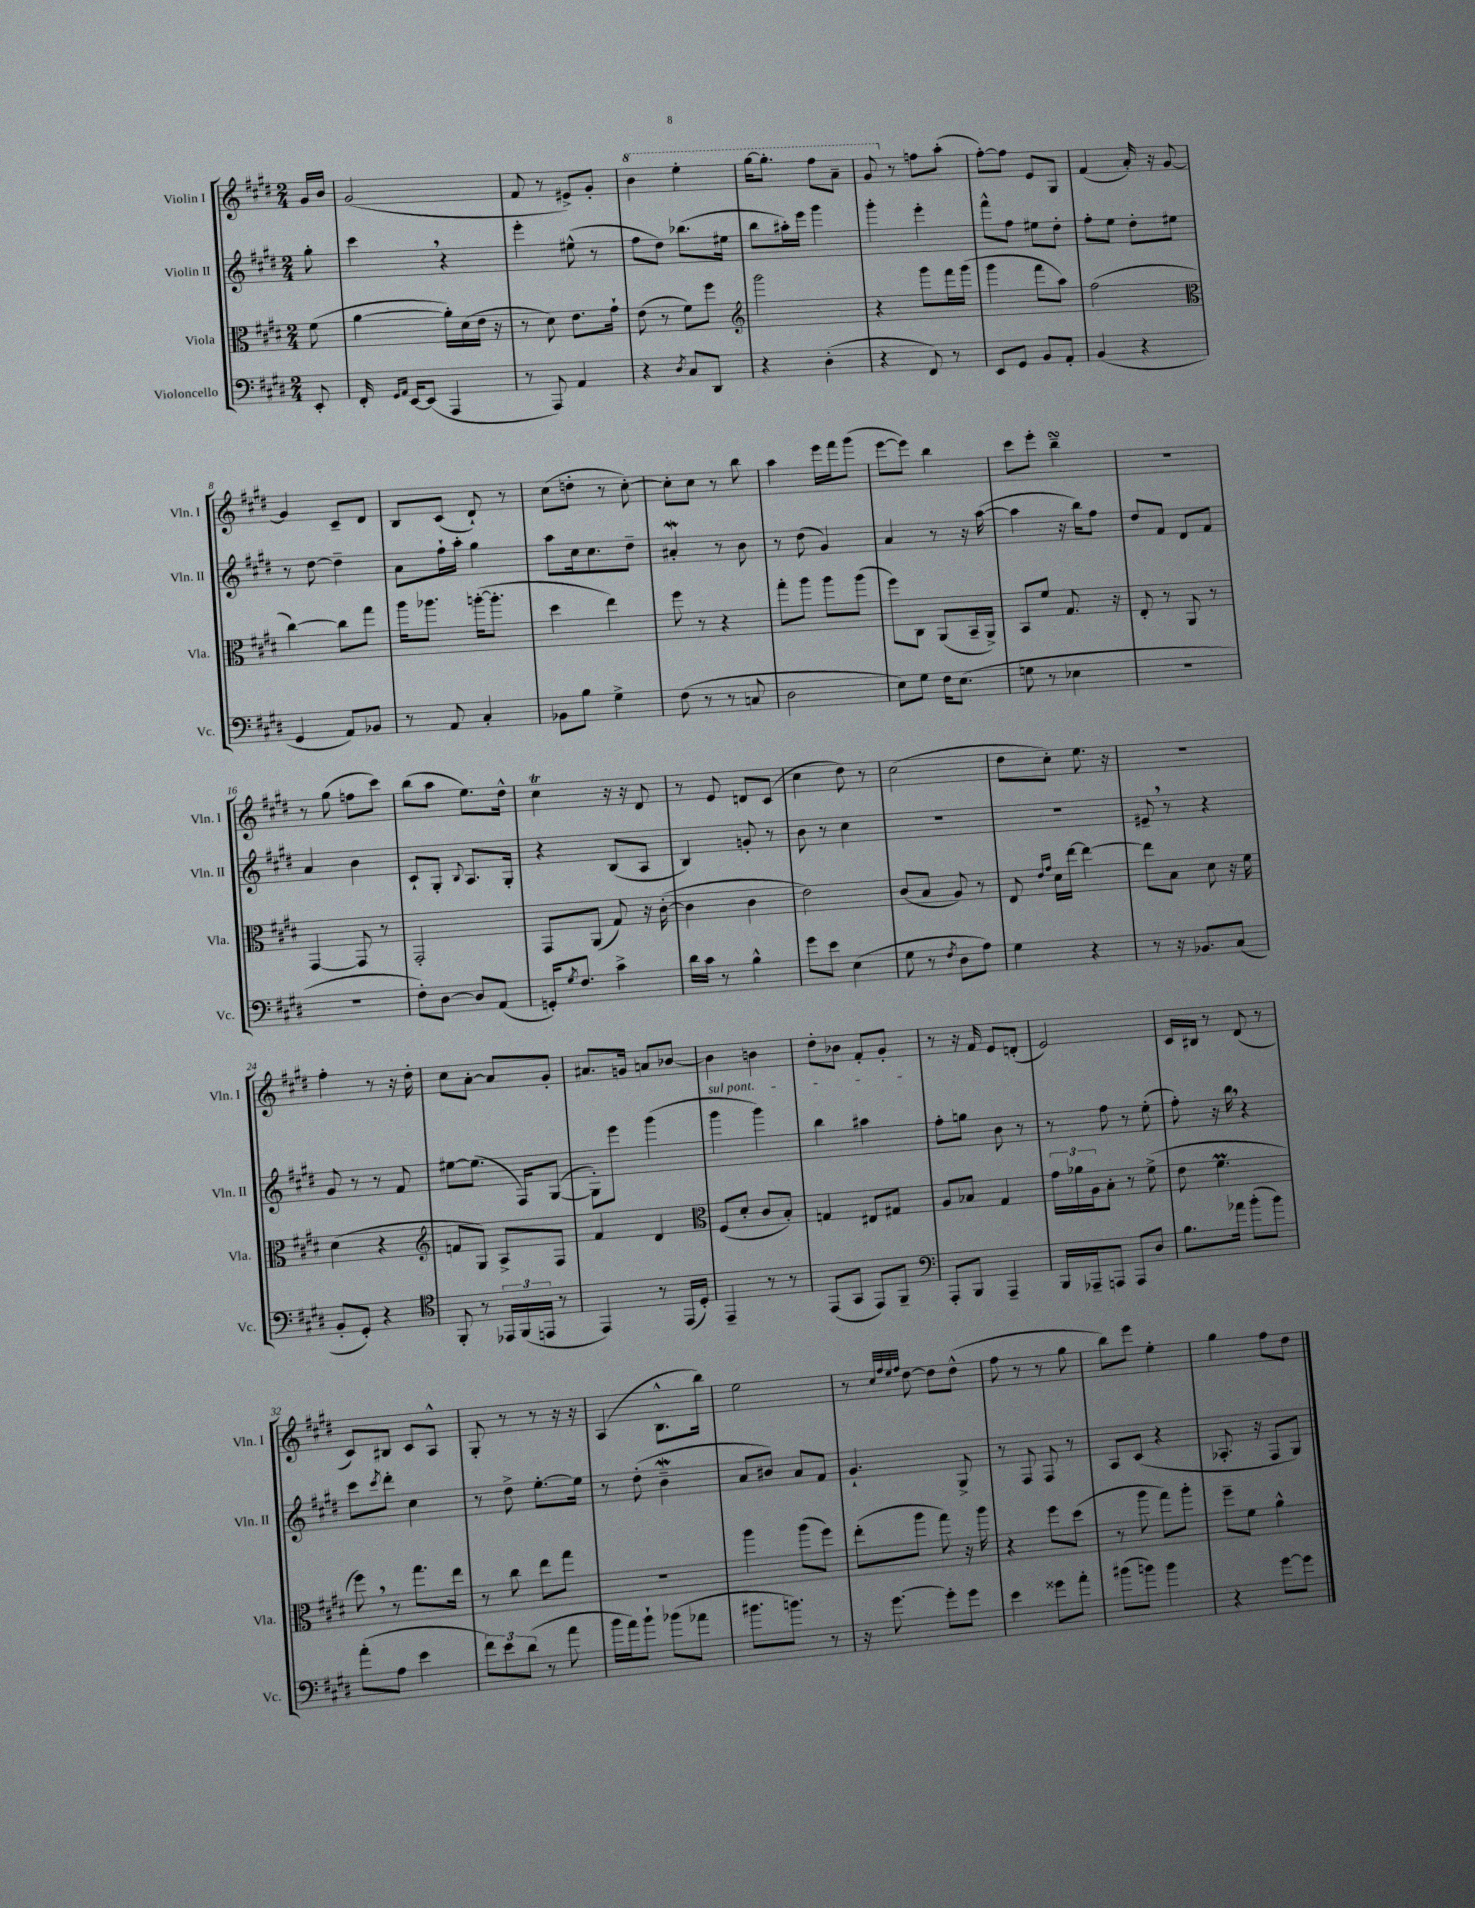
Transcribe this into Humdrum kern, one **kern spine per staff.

**kern	**kern	**kern	**kern
*staff4	*staff3	*staff2	*staff1
*clefF4	*clefC3	*clefG2	*clefG2
*k[f#c#g#d#]	*k[f#c#g#d#]	*k[f#c#g#d#]	*k[f#c#g#d#]
*M2/4	*M2/4	*M2/4	*M2/4
8EE'/	(8f#\	8gg#'\	16g#/LL
.	.	.	16b/JJ
=	=	=	=
16FF#'/	[4a\	4ccc#\	(2g#/
16qqGG#/LL	.	.	.
16qqAA/JJ	.	.	.
[16EE/LK	.	.	.
(8EE/]J	.	.	.
4AAA/	16a'\]LL)	4r	.
.	(16d#\	.	.
.	16e\JJ	.	.
.	16r	.	.
=	=	=	=
8r	8r	4eee'\	8f#/
8AAA/)	8d#\)	.	8r
4AA/	8.e\L	(8ee#^^\	8e#^/L)
.	.	8r	8g#'/J
.	16g#`\Jk	.	.
=	=	=	=
4r	(8e\	8ff#\L	4bb\
.	8r	8dd#\J)	.
8qD#/	.	.	.
8C#/L	8f#\L)	(8.bb-\L	4eee'\
8DD#/J	8ff#\J	.	.
.	.	16ee#\Jk	.
=	=	=	=
*	*clefG2	*	*
4r	2ggg#\	8bb\L	[16ggg#\LK
.	.	.	8.ggg#'\]J
.	.	16aa#'\L)	.
.	.	16eee\JJ	.
(4D#'\	.	4ggg#\	8fff#\L
.	.	.	8aa~\J
=	=	=	=
4r	4r	4ggg#'\	8gg#/
.	.	.	8r
8FF#/)	8ggg#\L	4eee'\	8ff\L
8r	16fff#\L	.	(8aa'\J
.	(16ggg#\JJ	.	.
=	=	=	=
8EE/L	4ggg#\	8fff#^^\L	[8ff#'\L)
8GG#/J	.	8ff#\J	8ff#\]J
8BB/L	8fff#\L	8ee#\L	8e/L
8AA'/J	8aa\J)	8dd#'\J	8G#/J
=	=	=	=
(4BB/	(2ff#\	8ff#'\L	(4f#/
.	.	8ee\J	.
4r	.	8dd#'\L	16a'/)
.	.	.	16r
.	.	8ee#\J	[8g#/
=	=	=	=
*	*clefC3	*	*
4GG#/	[4cc#\)	8r	4g#/]
.	.	[8dd#\	.
8AA/L)	8cc#\]L	4dd#~\]	8c#~/L
8BB-/J	8gg#\J	.	8d#/J
=	=	=	=
8r	16aa\LK	8a\L	8B/L
.	8.aa-\J	.	.
8AA/	.	16ff#`\L	(8c#/J
.	.	16aa'\JJ	.
4C#'/	([16aa'\LK	4gg#\	8d#`/)
.	8.aa'\]J	.	.
.	.	.	8r
=	=	=	=
8BB-\L	4dd#\	8aa\L	(8cc#\L
8B\J	.	16cc#\k	8dd'\J
.	.	8.cc#\	.
4G#^\	4ee\)	.	8r
.	.	8dd#~\J	[8cc#'\)
=	=	=	=
(8F#\	8ff#\	4a#'/	8cc#'\]L
8r	8r	.	8cc#\J
8r	4r	8r	8r
8C/	.	8b\	8bb\
=	=	=	=
2D#\	8gg#'\L	8r	4aa\
.	8aa\J	(8dd#\	.
.	8aa\L	4g#/)	16eee\LL
.	.	.	16fff#\J
.	(8aa\J	.	(8ggg#\J
=	=	=	=
8E\L)	8ff#\L)	4a/	[8eee\L
8G#\J	8C#\J	.	8eee\]J)
16F#\LK	(8AA/L	8r	4bb\
(8.E\J	.	.	.
.	16BB~/L	16r	.
.	16AA^/JJ)	([16aa\	.
=	=	=	=
8G\	8BB/L	4aa\]	8ccc#\L
8r	8f#/J	.	8eee'\J
4E-\	8.G#/	16r	4bb~\
.	.	16bb\LK)	.
.	.	8ff#\J	.
.	16r	.	.
=	=	=	=
2r	8E'/	8dd#/L	2r
.	8r	8f#/J	.
.	8AA/	8d#/L	.
.	8r	8f#/J	.
=	=	=	=
2r	[4GG#/	4a/	8r
.	.	.	(8gg#\
.	8GG#/]	4b\	8ff\L
.	8r	.	8ccc#\J)
=	=	=	=
8F#'\L)	2GG#'/	8c#`/L	(8bb\L
[8D#\J	.	8G#'/J	8aa\J
.	.	8qqB/	.
8D#/]L	.	8.A/L	8.ee\L)
(8AA/J	.	.	.
.	.	16G#'/Jk	16dd#^^\Jk
=	=	=	=
16GG'/LK)	8GG#/L	4r	4cc#\
8qG#/	.	.	.
8.F#/J	.	.	.
.	(8AA/J	.	.
4c#^\	8G#/)	(8B/L	16r
.	.	.	16r
.	16r	8A/J	8d#/
.	([16c#'\	.	.
=	=	=	=
16d#\LL	4c#\]	4B/)	8r
16c#\JJ	.	.	.
8r	.	.	8e/
4B^^\	4c#\	8g'/	8d/L
.	.	8r	(8c#/J
=	=	=	=
8g#\L	2e\)	8b\	4cc#\
8e\J	.	8r	.
(4E\	.	4cc#\	8dd#\)
.	.	.	8r
=	=	=	=
8G#\	(8c#/L	2r	(2cc#\
8r	8B/J	.	.
8qF#/	.	.	.
8D#\L	8A/)	.	.
8A\J)	8r	.	.
=	=	=	=
4G#\	8E/	2r	8dd#\L
.	16qqe/LL	.	.
.	16qqg#/JJ	.	.
.	16d#\LL	.	8cc#'\J)
.	[16ee\JJ	.	.
4r	4ee\_	.	8.ee\
.	.	.	16r
=	=	=	=
8r	8ee\]L	8e#~/	2r
16r	8B\J	8r	.
8.BB-/L	.	.	.
.	8d#\	4r	.
(8C#/J	16r	.	.
.	16f#\	.	.
=	=	=	=
8BB'/L	(4d#\	8g#/	4ff#'\
8GG#'/J)	.	8r	.
4r	4r	8r	8r
.	.	8f#/	16r
.	.	.	16dd#'\
=	=	=	=
*clefC4	*clefG2	*	*
8FF#'/	8f/L	[8ee#\L	8cc#\L
8r	8G#/J)	(8.ee#\]J	[8a'\J
24EE-/LL	8A^/L	.	8a/]L
(24FF#/	.	.	.
.	.	16F#/LK)	.
24EE/JJ	.	.	.
8r	8F#/J	([8G#/J	8g#'/J
=	=	=	=
4EE/)	4f#/	8G#'\]L)	8.a#/L
.	.	8eee\J	.
.	.	.	16g/Jk
8r	4d#/	(4ggg#\	8a/L
(16EE/LL	.	.	[8b-/J
16D#'/JJ)	.	.	.
=	=	=	=
*	*clefC3	*	*
4EE~/	(8F#/L	4ggg#\	4b-\]
.	8d#'/J	.	.
8r	8c#/L	4ggg#\)	4b\
8r	8B'/J)	.	.
=	=	=	=
(8EE/L	4G/	4bb\	8dd#'\L
8GG#/J	.	.	8b-\J
8EE/L)	8E#/L	4aa#\	8f#'/L
8FF#~/J	8G#/J	.	8g#'/J
=	=	=	=
*clefF4	*	*	*
8AAA'/L	8A/L	8ff#'\L	8r
8BBB/J	8B-/J	8gg\J	16r
.	.	.	16f#/
4AAA~/	4G#/	8b\	8e/L
.	.	8r	(8d'/J
=	=	=	=
16BBB/LL	24g#\LL	8r	2e/)
.	24a-\	.	.
16AAA-~/J	.	.	.
.	24A\J	.	.
8AAA/J	8B'\J	8ff#\	.
8AAA/L	8r	8r	.
8D#/J	(8f#^\	(8ee'\	.
=	=	=	=
8.B\L	8e\	8ff#'\)	16c#/LL
.	.	.	16B#/JJ
.	4.f#\	16r	8r
16a-\Jk	.	16bb\	.
(8b'\L	.	4r	(8d#/
8b\J)	.	.	8r
=	=	=	=
(8a'\L	8ff#\)	8ccc#\L	8c#/L)
.	.	8qccc#/	.
8A\J	8r	8ddd#'\J	8B#/J
4e\	8.gg#\L	4cc#\	8c#/L
.	.	.	8A^^/J
.	16ee\Jk	.	.
=	=	=	=
12f#\L)	8r	8r	8G#'/
12e\	.	.	.
.	8cc#\	8dd#^\	8r
(12d#\J	.	.	.
8r	8ee\L	[8.ee'\L	8r
8a\	8gg#\J	.	16r
.	.	16ee\]Jk	16r
=	=	=	=
16b\LL	2r	8r	(4A/
16a\J)	.	.	.
8b`\J	.	(8dd#'\	.
(8b-\L	.	4b~\	8.B^^\L
8a-\J	.	.	.
.	.	.	16bb\Jk)
=	=	=	=
8.b#\L	4aa\	8a/L	2ee\
.	.	8b#/J)	.
8.b\J)	.	.	.
.	(8aa\L	8a/L	.
8r	8ff#\J)	8f#/J	.
=	=	=	=
16r	(8ee'\L	4.g#`/	8r
[8.g#\	.	.	.
.	.	.	32qqcc#/LLL
.	.	.	32qqff#/
.	.	.	32qqee/
.	.	.	32qqff#/JJJ
.	8aa\J	.	[8dd#\
8g#'\]L	8gg#\)	.	8dd#\]L
8g#\J	16r	8G#^/	(8dd#^^\J
.	16aa\	.	.
=	=	=	=
4e\	4r	8r	8ff#\
.	.	8F#/	8r
8g##\L	8ff#\L	8F#/	8r
8a'\J	(8dd#\J	8r	8gg#\
=	=	=	=
(8b#\L	8r	8A/L	8bb\L)
8b\J)	8aa\	(8c#/J	8eee\J
4b\	8gg#\L)	4r	4ee'\
.	8aa'\J	.	.
=	=	=	=
4r	8ff#~\L	8.A-'/	4gg#\
.	8f#\J	.	.
.	.	16r	.
[8g#\L	4a^^\	8F#/L	8ff#\L
8g#\]J	.	8G#/J)	8dd#\J
==	==	==	==
*-	*-	*-	*-
